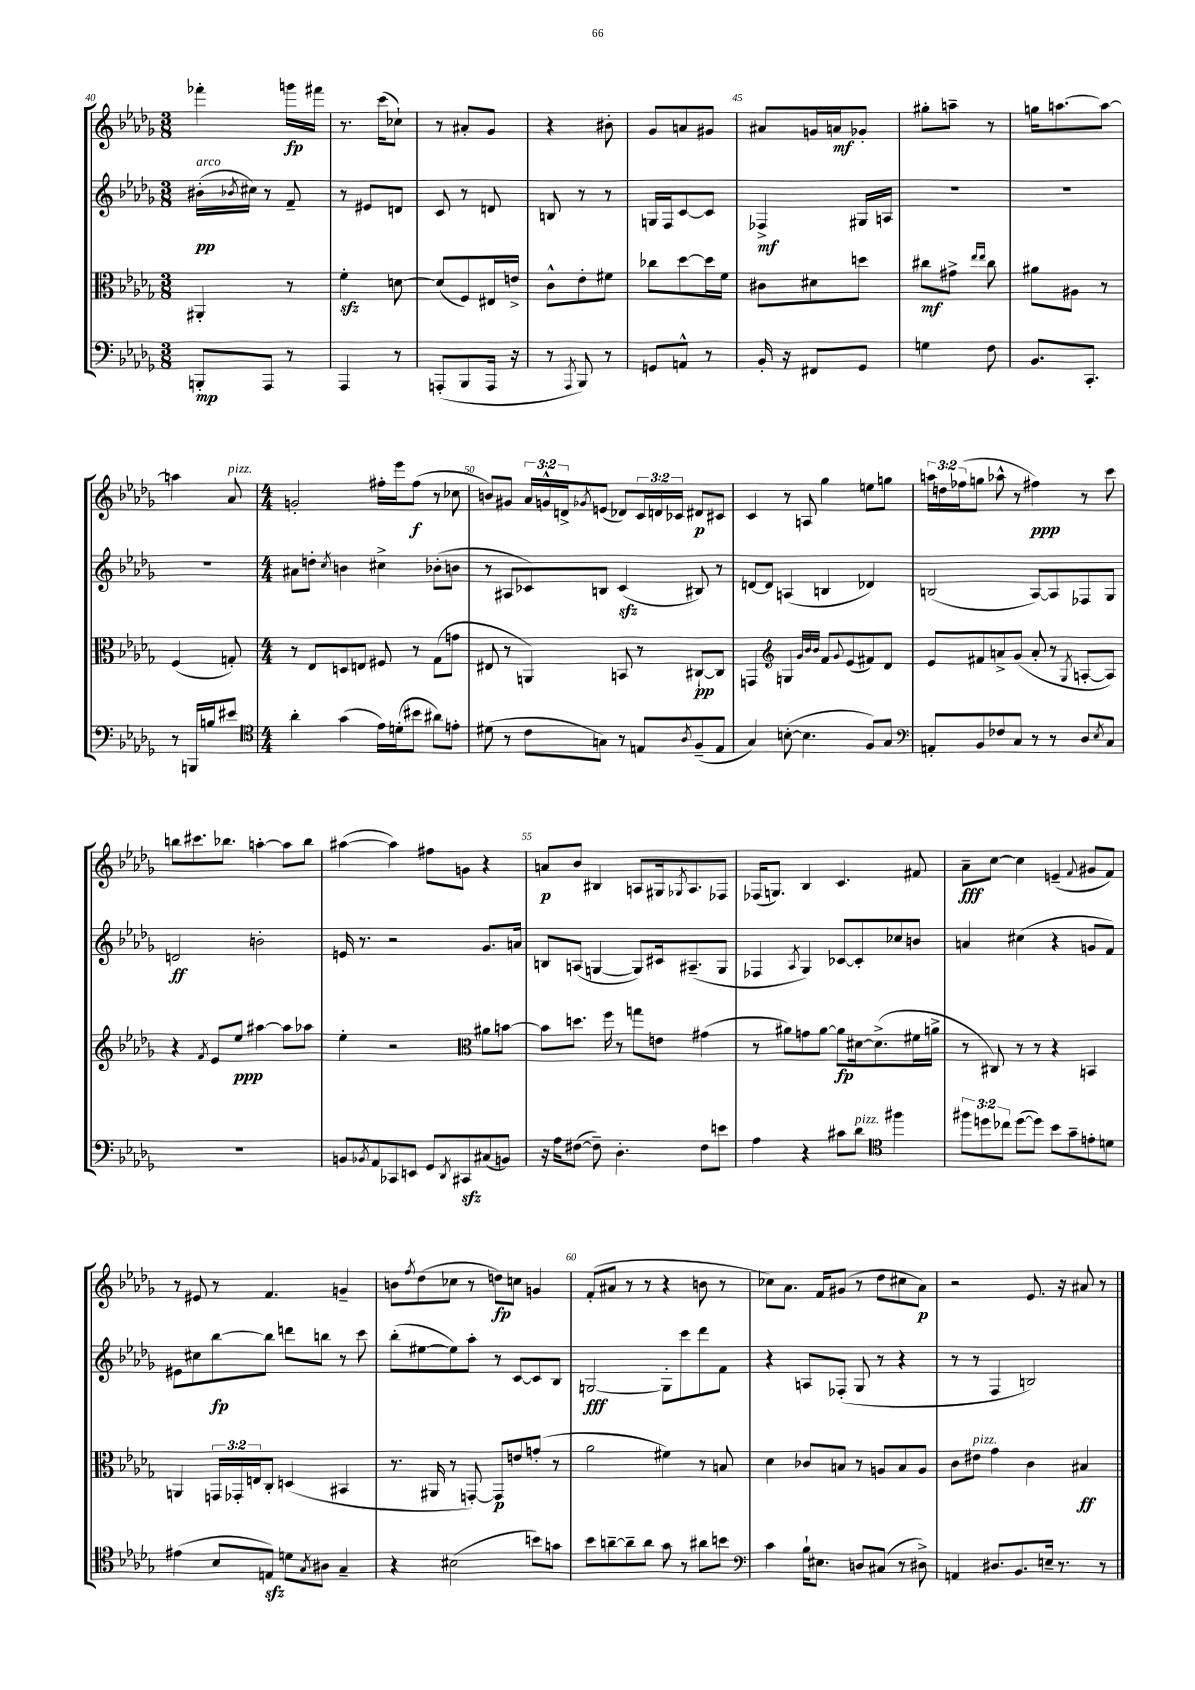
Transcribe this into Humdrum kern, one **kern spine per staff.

**kern	**dynam	**kern	**dynam	**kern	**dynam	**kern	**dynam
*part4	*part4	*part3	*part3	*part2	*part2	*part1	*part1
*staff4	*staff4	*staff3	*staff3	*staff2	*staff2	*staff1	*staff1
*clefF4	*	*clefC3	*	*clefG2	*	*clefG2	*
*k[b-e-a-d-g-]	*	*k[b-e-a-d-g-]	*	*k[b-e-a-d-g-]	*	*k[b-e-a-d-g-]	*
*M3/8	*	*M3/8	*	*M3/8	*	*M3/8	*
=40	=40	=40	=40	=40	=40	=40	=40
!	!	!	!	!LO:TX:a:i:t=arco	!	!	!
8BBBn'/L	mp	4AA#X'/	.	(16b#X'\LL	pp	4fff-X'\	.
.	.	.	.	8qb-X/	.	.	.
.	.	.	.	16cc#X\JJ)	.	.	.
8AAA-/J	.	.	.	8r	.	.	.
8r	.	8r	.	8f~/	.	16gggn\LL	fp
.	.	.	.	.	.	16fff#X\JJ	.
=41	=41	=41	=41	=41	=41	=41	=41
4AAA-/	.	4fzz'\	.	8r	.	8.r	.
.	.	.	.	8e#X/L	.	.	.
.	.	.	.	.	.	(16ccc\KL	.
8r	.	[8dn\	.	8dn/J	.	8cc-X`\J)	.
=42	=42	=42	=42	=42	=42	=42	=42
(8AAAn'/L	.	(8d/L]	.	8c/	.	8r	.
8BBB-/	.	8F/)	.	8r	.	8a#X'/L	.
16AAA/Jk	.	16E#X/L	.	8dn/	.	8g-/J	.
16r	.	16en^/JJ	.	.	.	.	.
=43	=43	=43	=43	=43	=43	=43	=43
8r	.	8c^^\L	.	8Bn/	.	4r	.
8qAAA-/	.	.	.	.	.	.	.
8BBB-/)	.	8e-'\	.	8r	.	.	.
8r	.	8f#X\J	.	8r	.	8b#X'\	.
=44	=44	=44	=44	=44	=44	=44	=44
8GGn/L	.	8cc-X\L	.	16Gn/LL	.	8g-/L	.
.	.	.	.	16F/J	.	.	.
8AAn^^/J	.	[8dd-\	.	[8c/	.	8an/	.
8r	.	16dd-\L]	.	8c/J]	.	8g#X/J	.
.	.	16f\JJ	.	.	.	.	.
=45	=45	=45	=45	=45	=45	=45	=45
16BB-'/	.	8c#X\L	.	4F-X^/	mf	8a#X/L	.
16r	.	.	.	.	.	.	.
8FF#X/L	.	8d#X\	.	.	.	16gn/L	.
.	.	.	.	.	.	16an/J	mf
8GG-/J	.	8ddn\J	.	16G#X/LL	.	8g-X'/J	.
.	.	.	.	16An/JJ	.	.	.
=46	=46	=46	=46	=46	=46	=46	=46
4Gn\	.	8cc#X\L	mf	4.r	.	8gg#X'\L	.
.	.	8g#X^\J	.	.	.	8aan~\J	.
.	.	16qqee-/LL	.	.	.	.	.
.	.	16qqee-/JJ	.	.	.	.	.
8F\	.	8cc#\	.	.	.	8r	.
=47	=47	=47	=47	=47	=47	=47	=47
8.BB-/L	.	8a#X\L	.	4.r	.	16ggn\KL	.
.	.	.	.	.	.	[8.aan\	.
.	.	8A#X\J	.	.	.	.	.
8.CC'/J	.	.	.	.	.	.	.
.	.	8r	.	.	.	8aa\J_	.
!!LO:LB:g=z
=48	=48	=48	=48	=48	=48	=48	=48
8r	.	(4F/	.	4.r	.	4aan\]	.
16BBBn/LL	.	.	.	.	.	.	.
16Bn/J	.	.	.	.	.	.	.
!	!	!	!	!	!	!LO:TX:a:i:t=pizz.	!
8e#X/J	.	8Gn'/)	.	.	.	8a-/	.
=49	=49	=49	=49	=49	=49	=49	=49
*clefC4	*	*	*	*	*	*	*
*M4/4	*	*M4/4	*	*M4/4	*	*M4/4	*
4a-'\	.	8r	.	8a#X\L	.	2gn'/	.
.	.	8E-/L	.	8ddn'\J	.	.	.
.	.	.	.	8qcc/	.	.	.
(4g-\	.	8Dn/	.	4bn\	.	.	.
.	.	8En/J	.	.	.	.	.
16e-\LL)	.	8F#X/	.	4cc#X^\	.	16ff#X'\LL	.
(16dn'\J	.	.	.	.	.	16eee-\J	.
8b#X\J	.	8r	.	.	.	(8ff#\J	f
8a#X\L)	.	(8G-\L	.	(8b-X'\L	.	8r	.
8en'\J	.	8gn\J	.	8bn\J	.	8cc-X\	.
=50	=50	=50	=50	=50	=50	=50	=50
(8d#X\	.	8E#X/	.	8r	.	8bn/L)	.
8r	.	8r	.	8A#X/L	.	8g#X/J	.
8c\L	.	4AAn/)	.	8c-X/)	.	24a-/LL	.
.	.	.	.	.	.	24gn^^/	.
.	.	.	.	.	.	24dn^/J	.
.	.	.	.	.	.	8qg-X/	.
8Gn\J)	.	.	.	8Bn/J	.	(8en/J	.
8r	.	8BBn/	.	(4c-zz/	.	8d-X/L)	.
8En/L	.	8r	.	.	.	24c/L	.
.	.	.	.	.	.	24dn/	.
.	.	.	.	.	.	24c-X/JJ	.
8qA-/	.	.	.	.	.	.	.
(8F~/	.	[8C#X`/L	pp	8B#X/)	.	8d#X/L	p
8E/J	.	8C#/J]	.	8r	.	8c#X/J	.
=51	=51	=51	=51	=51	=51	=51	=51
4G-/)	.	4GGn/	.	[8dn/L	.	4c/	.
.	.	.	.	8d/J]	.	.	.
*	*	*clefG2	*	*	*	*	*
([8Bn'\	.	4Gn/	.	(4An/	.	8r	.
4.B\]	.	.	.	.	.	8An/	.
.	.	32qqg-/LLL	.	.	.	.	.
.	.	32qqb-/	.	.	.	.	.
.	.	32qqb-/JJJ	.	.	.	.	.
.	.	8f/L	.	4Bn/	.	4gg-\	.
.	.	8qqg-/	.	.	.	.	.
.	.	(8e-/	.	.	.	.	.
8F/L)	.	8f#X/)	.	4d-X/)	.	8een\L	.
8G-/J	.	8d-/J	.	.	.	8ggn\J	.
=52	=52	=52	=52	=52	=52	=52	=52
*clefF4	*	*	*	*	*	*	*
8AAn'/L	.	8e-/L	.	(2Bn/	.	24aan\LL	.
.	.	.	.	.	.	24ddn\	.
.	.	.	.	.	.	(24ff-X\J	.
8BB-/	.	8f#X/	.	.	.	8ggn\J	.
8F-X/	.	8an^/	.	.	.	8aa-X^^\	.
8C/J	.	(8g-/J	.	.	.	8r	.
8r	.	8a'/	.	[8A-/L)	.	4ff#X\)	ppp
8r	.	8r	.	8A-/]	.	.	.
.	.	8qG-/	.	.	.	.	.
8D-/L	.	[8An'/L	.	8F-X/	.	8r	.
8qE-/	.	.	.	.	.	.	.
8C/J	.	8A/J])	.	8G-/J	.	8ccc\	.
!!LO:LB:g=z
=53	=53	=53	=53	=53	=53	=53	=53
1r	.	4r	.	2dn/	ff	8bbn\L	.
.	.	.	.	.	.	8.ccc#X\	.
.	.	8qf/	.	.	.	.	.
.	.	8e-/L	.	.	.	.	.
.	.	.	.	.	.	8.bb-X\J	.
.	.	8ee-/J	ppp	.	.	.	.
.	.	[4aa#X\	.	2bn'\	.	[4aan'\	.
.	.	8aa#\L]	.	.	.	8aa\L]	.
.	.	8aa-X\J	.	.	.	8bb-\J	.
=54	=54	=54	=54	=54	=54	=54	=54
8BBn/L	.	4ee-'\	.	16en/	.	([4aa#X\	.
.	.	.	.	8.r	.	.	.
8qBB-X/	.	.	.	.	.	.	.
8AA-/	.	.	.	.	.	.	.
8CC-X/	.	2r	.	2r	.	4aa#\])	.
8EEn/J	.	.	.	.	.	.	.
8GG-/L	.	.	.	.	.	8ff#X\L	.
8qDD-/	.	.	.	.	.	.	.
8CC#Xzz/	.	.	.	.	.	8gn\J	.
*	*	*clefC3	*	*	*	*	*
(8C#X/	.	8a#X\L	.	8.g-/L	.	4r	.
8BBn/J)	.	[8bn\J	.	.	.	.	.
.	.	.	.	16an/Jk	.	.	.
=55	=55	=55	=55	=55	=55	=55	=55
16r	.	8b\L]	.	8Bn/L	.	8an/L	p
16A-\KL	.	.	.	.	.	.	.
([8F#X\J	.	8.ddn\J	.	(8An/J	.	8b-/J	.
8F#~\])	.	.	.	[4Gn/	.	4B#X/	.
.	.	16ff\	.	.	.	.	.
4.D-'\	.	8r	.	.	.	.	.
.	.	8ggn\L	.	8G/L])	.	8An/L	.
.	.	8en\J	.	16c#X/k	.	16G#X/k	.
.	.	.	.	.	.	8qG-X/	.
.	.	.	.	(8.A#X~/	.	8.A/	.
8F#\L	.	(4g#X\	.	.	.	.	.
8en\J	.	.	.	8G/J	.	8F-X/J	.
=56	=56	=56	=56	=56	=56	=56	=56
4A-\	.	8r	.	4F-X/	.	(16F-X/KL	.
.	.	.	.	.	.	8.Gn/J)	.
.	.	8a#X\L)	.	.	.	.	.
.	.	.	.	8qA-/	.	.	.
4r	.	8gn\	.	4G-/)	.	4B-/	.
.	.	[8a#\J	.	.	.	.	.
8c#X\L	.	8a#\L]	fp	[8c-X/L	.	4.c/	.
!LO:TX:a:i:t=pizz.	!	!	!	!	!	!	!
8d-\J	.	[16d#X\k	.	8c-'/]	.	.	.
.	.	(8.d#^\]	.	.	.	.	.
*clefC4	*	*	*	*	*	*	*
4ff#X\	.	.	.	8cc-X/	.	.	.
.	.	16f#X\L	.	8bn/J	.	8f#X/	.
.	.	16an^\JJ	.	.	.	.	.
=57	=57	=57	=57	=57	=57	=57	=57
12ff#X\L	.	8r	.	4an/	.	8a-~\L	fff
12ddn\	.	.	.	.	.	.	.
.	.	8C#X/)	.	.	.	[8cc\J	.
12cc-X\J	.	.	.	.	.	.	.
([8dd\L	.	8r	.	(4cc#X\	.	4cc\]	.
8dd\J])	.	8r	.	.	.	.	.
8b-\L	.	4r	.	4r	.	(4en~/	.
8g-~\	.	.	.	.	.	.	.
.	.	.	.	.	.	8qqf/	.
8en'\	.	4BBn/	.	8gn/L	.	8g#X/L	.
8dn\J	.	.	.	8f/J)	.	8f/J)	.
!!LO:LB:g=z
=58	=58	=58	=58	=58	=58	=58	=58
(4e#X\	.	4AAn/	.	8e#X\L	.	8r	.
.	.	.	.	8cc#X\	.	8e#X/	.
8B-/L	.	24GGn/LL	.	[8bb-\	fp	8r	.
.	.	24GG-X'/	.	.	.	.	.
.	.	24En/J	.	.	.	.	.
8Enzz/J)	.	8C'/J	.	8bb-\J]	.	4.f/	.
8dn\L	.	(4Dn/	.	8dddn\L	.	.	.
8qG-/	.	.	.	.	.	.	.
8A#X\J	.	.	.	8bbn\J	.	.	.
4G-~/	.	4BB#X/	.	8r	.	4gn~/	.
.	.	.	.	8ccc\	.	.	.
=59	=59	=59	=59	=59	=59	=59	=59
4r	.	8.r	.	(8bb-'\L	.	8bn\L	.
.	.	.	.	.	.	8qff/	.
.	.	.	.	[8ee#X\	.	(8dd-\	.
.	.	16AA#X/	.	.	.	.	.
(2B#X\	.	8r	.	8ee#\])	.	8cc-X\J	.
.	.	[8GGn'/)	.	8aa-'\J	.	8r	.
.	.	8GG/L]	p	8r	.	8ddn\L)	fp
.	.	8en/	.	[8c/L	.	8ccn\J	.
8bn\L)	.	(8gn'/J	.	8c/]	.	4gn/	.
8gn\J	.	8r	.	8B-/J	.	.	.
=60	=60	=60	=60	=60	=60	=60	=60
8b-\L	.	2a-\	.	[2Gn/	fff	(8f'/L	.
[8an~\	.	.	.	.	.	8a#X/J	.
8a~\]	.	.	.	.	.	8r	.
8a\J	.	.	.	.	.	8r	.
8g-\	.	4f#X\)	.	8G'\L]	.	4r	.
8r	.	.	.	8ccc\	.	.	.
8a#X\L	.	8r	.	8ddd-\	.	8bn\	.
8bn\J	.	8Bn/	.	8f\J	.	8r	.
=61	=61	=61	=61	=61	=61	=61	=61
*clefF4	*	*	*	*	*	*	*
4c\	.	4d-\	.	4r	.	8cc-X\L)	.
.	.	.	.	.	.	8.a-\J	.
16B-`\KL	.	8c-X/L	.	8An/L	.	.	.
8.E#X\J	.	.	.	.	.	16f/KL	.
.	.	8Bn/J	.	(8F-X'/J	.	(8g#X/J	.
8Dn/L	.	8r	.	8G-/	.	8r	.
(8C#X/J	.	8An/L	.	8r	.	8dd-\L	.
8r	.	8B/	.	4r	.	8cc#X\	.
8D#X^\)	.	8A/J	.	.	.	8a-\J)	p
=62	=62	=62	=62	=62	=62	=62	=62
4AAn/	.	8c\L	.	8r	.	2r	.
!	!	!LO:TX:a:i:t=pizz.	!	!	!	!	!
.	.	8e#X\J	.	8r	.	.	.
8.D#X/L	.	4g-\	.	4F/	.	.	.
8.BB-/	.	.	.	.	.	.	.
.	.	4c\	.	2Bn/)	.	8.e-/	.
16En~/Jk	.	.	.	.	.	.	.
8.r	.	.	.	.	.	16r	.
.	.	4B#X/	ff	.	.	8a#X/	.
8r	.	.	.	.	.	8r	.
==	==	==	==	==	==	==	==
*-	*-	*-	*-	*-	*-	*-	*-
